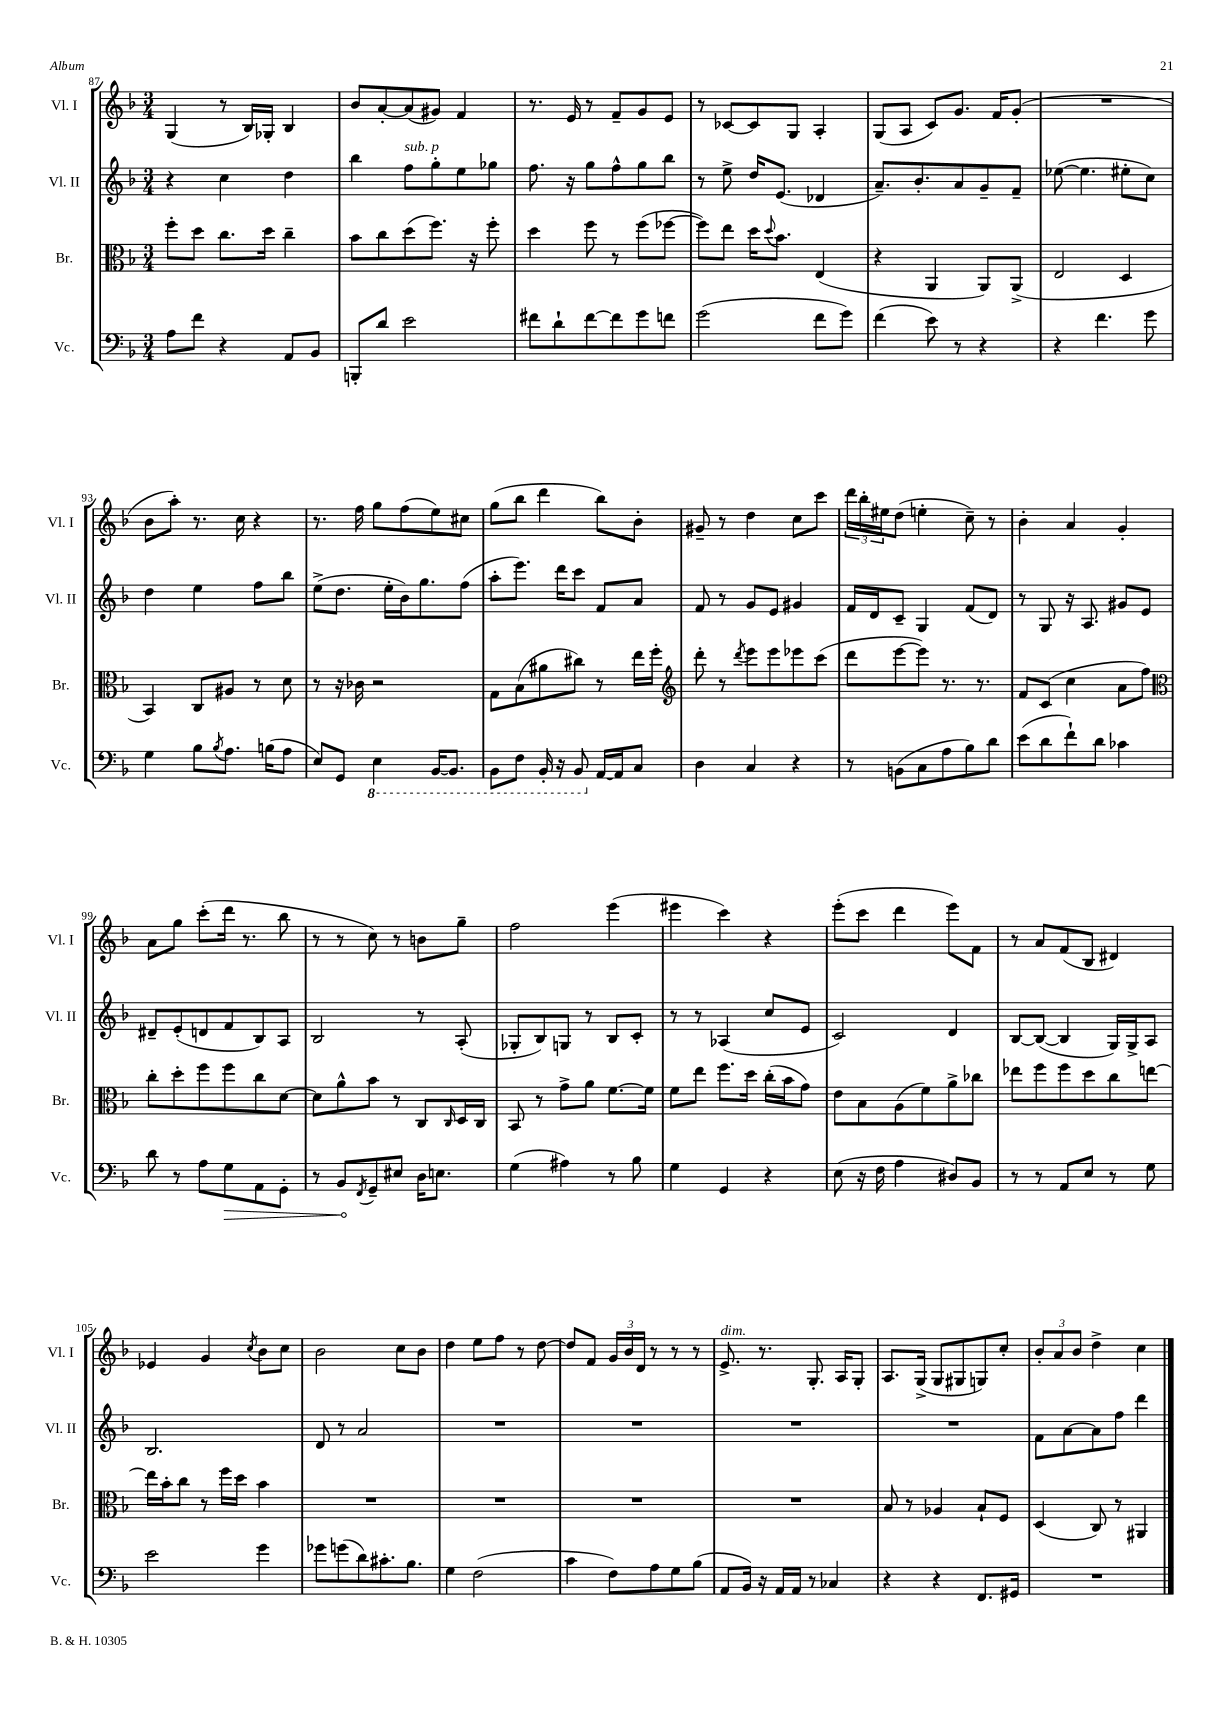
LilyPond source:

<<
\new StaffGroup <<
\new Staff = "s0" \with { instrumentName = "Vl. I" shortInstrumentName = "Vl. I" } {
    \clef treble \key f \major \numericTimeSignature \time 3/4
    g4( r8 bes16) ges16-. bes4 |
    bes'8 a'8~-. a'8( gis'8) f'4 |
    r8. e'16 r8 f'8-- g'8 e'8 |
    r8 ces'8~ ces'8 g8 a4-. |
    g8( a8 c'8) g'8. f'16 g'8-.( |
    R2. |
    bes'8 a''8-.) r8. c''16 r4 |
    r8. f''16 g''8 f''8( e''8) cis''8 |
    g''8( bes''8 d'''4 bes''8) bes'8-. |
    gis'8-- r8 d''4 c''8 c'''8 |
    \tuplet 3/2 { d'''16 bes''16-. eis''16 } d''8( e''4-. c''8--) r8 |
    bes'4-. a'4 g'4-. |
    a'8 g''8 c'''8-.( d'''16 r8. bes''8 |
    r8 r8 c''8) r8 b'8 g''8-- |
    f''2 e'''4( |
    eis'''4 c'''4) r4 |
    e'''8-.( c'''8 d'''4 e'''8) f'8 |
    r8 a'8 f'8( bes8 dis'4) |
    ees'4 g'4 \acciaccatura { c''8 } bes'8 c''8 |
    bes'2 c''8 bes'8 |
    d''4 e''8 f''8 r8 d''8~ |
    d''8 f'8 \tuplet 3/2 { g'16 bes'16 d'16 } r8 r8 r8 |
    e'8.->^\markup { \italic "dim." } r8. g8.-. a16 g8-. |
    a8. g16->( g8 gis8 g8) c''8-. |
    \tuplet 3/2 { bes'8-. a'8 bes'8 } d''4-> c''4 \bar "|." |
}
\new Staff = "s1" \with { instrumentName = "Vl. II" shortInstrumentName = "Vl. II" } {
    \clef treble \key f \major \numericTimeSignature \time 3/4
    r4 c''4 d''4 |
    bes''4 f''8^\markup { \italic "sub. p" } g''8-. e''8 ges''8 |
    f''8. r16 g''8 f''8-^ g''8 bes''8 |
    r8 e''8-> d''16 e'8.( des'4 |
    a'8.--) bes'8.-. a'8 g'8-- f'8-- |
    ees''8~( ees''4. eis''8-. c''8) |
    d''4 e''4 f''8 bes''8 |
    e''8->( d''8. e''16-. bes'16) g''8. f''8( |
    a''8-. e'''8.) d'''16 c'''8 f'8 a'8 |
    f'8 r8 g'8 e'8 gis'4 |
    f'16 d'16 c'8-- g4 f'8( d'8) |
    r8 g8 r16 a8. gis'8 e'8 |
    dis'8-- e'8-.( d'8 f'8 bes8) a8 |
    bes2 r8 a8-.( |
    ges8-. bes8) g8 r8 bes8 c'8-. |
    r8 r8 aes4( c''8 e'8 |
    c'2) d'4 |
    bes8~ bes8~( bes4 g16) g16-> a8 |
    bes2. |
    d'8 r8 a'2 |
    R2. |
    R2. |
    R2. |
    R2. |
    f'8 a'8~ a'8 f''8 d'''4 \bar "|." |
}
\new Staff = "s2" \with { instrumentName = "Br." shortInstrumentName = "Br." } {
    \clef alto \key f \major \numericTimeSignature \time 3/4
    f''8-. d''8 c''8. d''16 c''4-- |
    bes'8 c''8 d''8( f''8.) r16 f''8-. |
    d''4 f''8 r8 f''8( fes''8~ |
    fes''8) e''8 d''16 \appoggiatura { d''8 } bes'8. e4( |
    r4 a,4 a,8) a,8->( |
    e2 d4 |
    bes,4) c8 ais8 r8 d'8 |
    r8 r16 ces'16 r2 |
    g8 bes8( ais'8 cis''8) r8 e''16 f''16-. |
    \clef treble d'''8-. r8 \acciaccatura { d'''8 } e'''8 e'''8 ees'''8 c'''8( |
    d'''8 e'''8~ e'''8) r8. r8. |
    f'8 c'8( c''4 a'8 f''8) |
    \clef alto c''8-. d''8-. f''8 f''8 c''8 d'8~ |
    d'8 a'8-^ bes'8 r8 c8 \grace { c16 } d16 c16 |
    bes,8 r8 g'8-> a'8 f'8.~ f'16 |
    f'8 e''8 f''8. d''16 c''16-.( bes'16 g'8) |
    e'8 bes8 a8( f'8) a'8-> ces''8 |
    ees''8 f''8 f''8 d''8 c''8 e''8~ |
    e''16 bes'16-. c''8 r8 f''16 d''16 bes'4 |
    R2. |
    R2. |
    R2. |
    R2. |
    bes8 r8 aes4 bes8-! f8 |
    d4( c8) r8 ais,4 \bar "|." |
}
\new Staff = "s3" \with { instrumentName = "Vc." shortInstrumentName = "Vc." } {
    \clef bass \key f \major \numericTimeSignature \time 3/4
    a8 f'8 r4 a,8 bes,8 |
    b,,8-. d'8 e'2 |
    fis'8 d'8-! fis'8~ fis'8 g'8 f'8 |
    g'2( f'8 g'8) |
    f'4( e'8) r8 r4 |
    r4 f'4. g'8 |
    g4 bes8 \acciaccatura { bes8 } a8. b16( a8 |
    e8) g,8 \ottava #-1 e,4 bes,,16~ bes,,8. |
    bes,,8 f,8 bes,,16-. r16 bes,,8 \ottava #0 a,16~ a,16 c8 |
    d4 c4 r4 |
    r8 b,8( c8 a8 bes8) d'8 |
    e'8( d'8 f'8-!) d'8 ces'4 |
    d'8 r8 a8 \once \override Hairpin.circled-tip = ##t g8\> a,8 g,8-. |
    r8 bes,8\! \acciaccatura { f,8 } g,8-- eis8 d16 e8. |
    g4( ais4) r8 bes8 |
    g4 g,4 r4 |
    e8( r16 f16 a4 dis8) bes,8 |
    r8 r8 a,8 e8 r8 g8 |
    e'2 g'4 |
    ges'8 g'8( d'8) cis'8.-. bes8. |
    g4 f2( |
    c'4 f8) a8 g8 bes8( |
    a,8 bes,16) r16 a,16 a,16 r8 ces4 |
    r4 r4 f,8. gis,16 |
    R2. \bar "|." |
}
>>
>>
\layout { \context { \Score currentBarNumber = #87 } }
